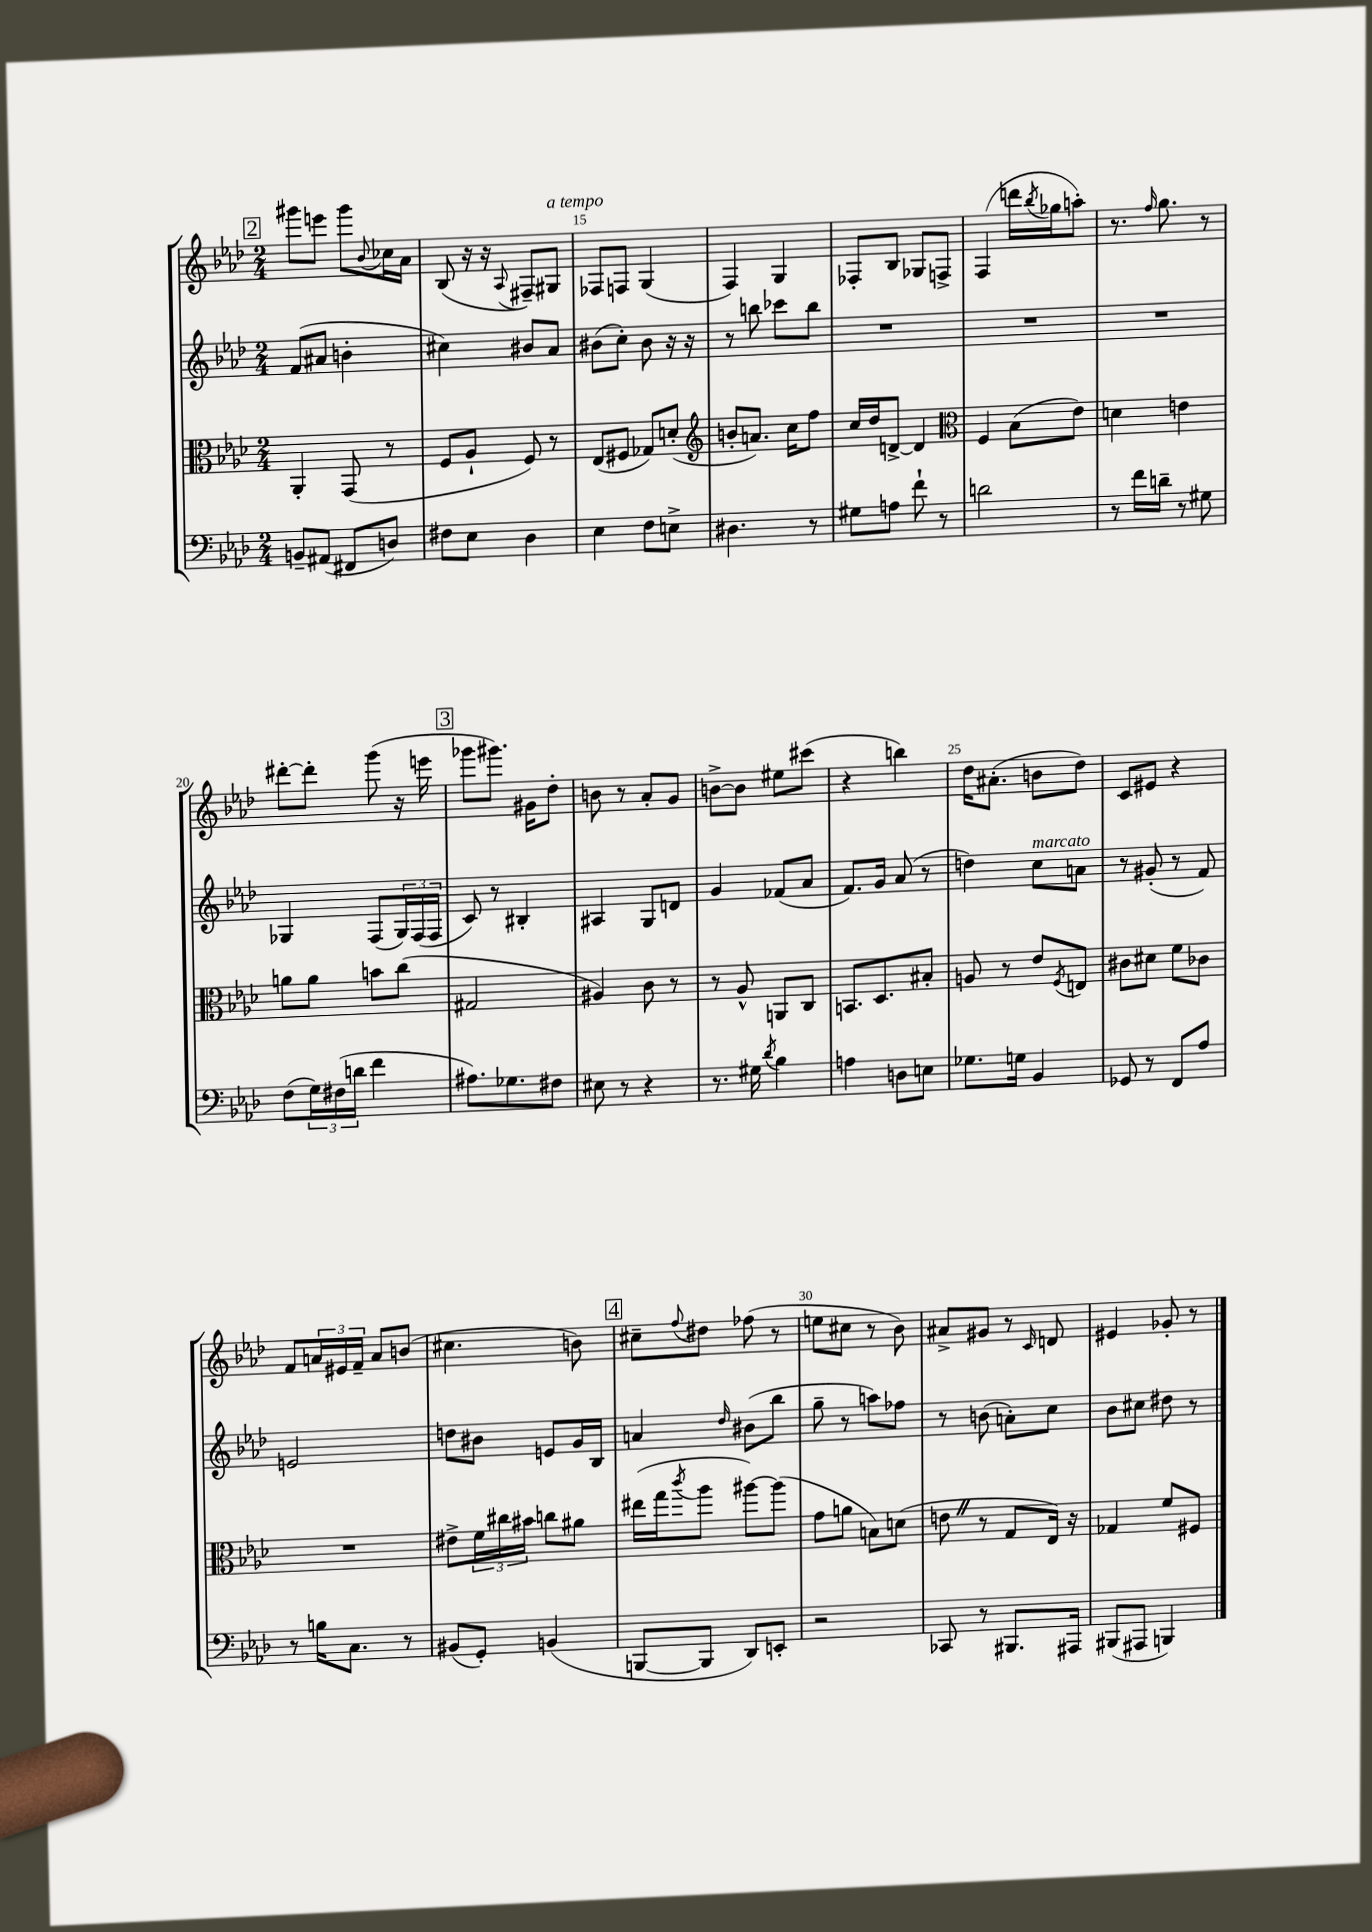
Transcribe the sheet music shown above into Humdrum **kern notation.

**kern	**kern	**kern	**kern
*staff4	*staff3	*staff2	*staff1
*clefF4	*clefC3	*clefG2	*clefG2
*k[b-e-a-d-]	*k[b-e-a-d-]	*k[b-e-a-d-]	*k[b-e-a-d-]
*M2/4	*M2/4	*M2/4	*M2/4
8BB~	4AA-'	(8f	8ggg#
(8AA#	.	8a#	8eee
8FF#	(8GG	4b'	8ggg#
.	.	.	8qqb-
8D)	8r	.	16cc-
.	.	.	16a-
=	=	=	=
8F#	8F	4cc#)	(8B-
8E-	8A-`	.	16r
.	.	.	16r
.	.	.	8qqA-
4D-	8F)	8b#	8F#~)
.	8r	8a-	8G#
=	=	=	=
4E-	(8E-	(8b#	8F-
.	8F#	8cc')	8F
8F	8G-)	8b#	(4G
8E^	(8d'	16r	.
.	.	16r	.
=	=	=	=
*	*clefG2	*	*
4.D#	8b'	8r	4F)
.	8.a)	8bb	.
.	.	8ccc-	4G
.	16cc	.	.
8r	8ff	8bb	.
=	=	=	=
8G#	16cc	2r	8F-'
.	16dd-	.	.
8A	[8d^	.	8B-
8f`	4d]	.	8G-
8r	.	.	8F^
=	=	=	=
*	*clefC3	*	*
2d	4F	2r	(4F
.	(8B-	.	16ddd
.	.	.	8qbb-
.	.	.	16gg-
.	8e-)	.	8aa')
=	=	=	=
8r	4d	2r	8.r
16f	.	.	.
.	.	.	16qqff
16d~	.	.	8.gg
8r	4e	.	.
8G#	.	.	8r
=	=	=	=
(8F	8a	4G-	[8ddd#'
24G)	8a	.	8ddd#']
(24F#	.	.	.
24d	.	.	.
4f	8b	(8F	(8ggg
.	(8cc	24G-)	16r
.	.	(24F	.
.	.	.	16eee
.	.	24F	.
=	=	=	=
8.A#)	2G#	8c)	8ggg-
.	.	8r	8.ggg#)
8.G-	.	.	.
.	.	4B#'	.
.	.	.	16g#
8F#	.	.	8dd-'
=	=	=	=
8E#	4A#)	4A#	8b
8r	.	.	8r
4r	8c	8G	8a-'
.	8r	8d	8g
=	=	=	=
8.r	8r	4g	[8b^
.	8A-^^	.	8b]
16G#	.	.	.
8qd-	.	.	.
4B-	8AA	(8f-	8ee#
.	8C	8a-	(8ccc#
=	=	=	=
4A	8.BB	8.f)	4r
.	8.D-	16g	.
8D	.	(8a-	4bb)
8E	8B#'	8r	.
=	=	=	=
8.G-	8A	4dd)	16dd-
.	.	.	(8.a#'
.	8r	.	.
16G	.	.	.
4BB-	8e-	8cc	8b
.	8qF	.	.
.	8E	8a	8dd-)
=	=	=	=
8GG-	8c#	8r	8c
8r	8d#	(8g#'	8e#
8FF	8f	8r	4r
8A-	8c-	8f)	.
=	=	=	=
8r	2r	2e	8f
16B	.	.	24a
.	.	.	24e#
8.C	.	.	.
.	.	.	24f~
.	.	.	8a
8r	.	.	(8b
=	=	=	=
(8BB#	8e#^	8dd	4.cc#
8GG')	24f	8b#	.
.	24cc#	.	.
.	24b#	.	.
(4BB	8cc	8e	.
.	8a#	16g	8b)
.	.	16B-	.
=	=	=	=
[8BBB	(16ee#	4a	8cc#~
.	16gg	.	.
.	8qccc	.	8qqff
8BBB]	8aa-	.	8dd#
.	.	16qqdd-	.
8DD-)	[8aa#)	(8b#	(8ff-
8EE'	(8aa#]	8bb-	8r
=	=	=	=
2r	8g	8gg~	8ee
.	8a	8r	8cc#
.	8B)	8aa)	8r
.	(8d	8ff-	8b-)
=	=	=	=
8CC-	8e	8r	8a#^
8r	8r	(8b	8g#
8.BBB#	8G	8a')	8r
.	.	.	16qqc
.	16E-)	8cc	8d
16AAA#	16r	.	.
=	=	=	=
(8BBB#	4G-	8b-	4e#
8AAA#	.	8cc#	.
4BBB)	8f	8dd#	8g-'
.	8F#	8r	8r
==	==	==	==
*-	*-	*-	*-
